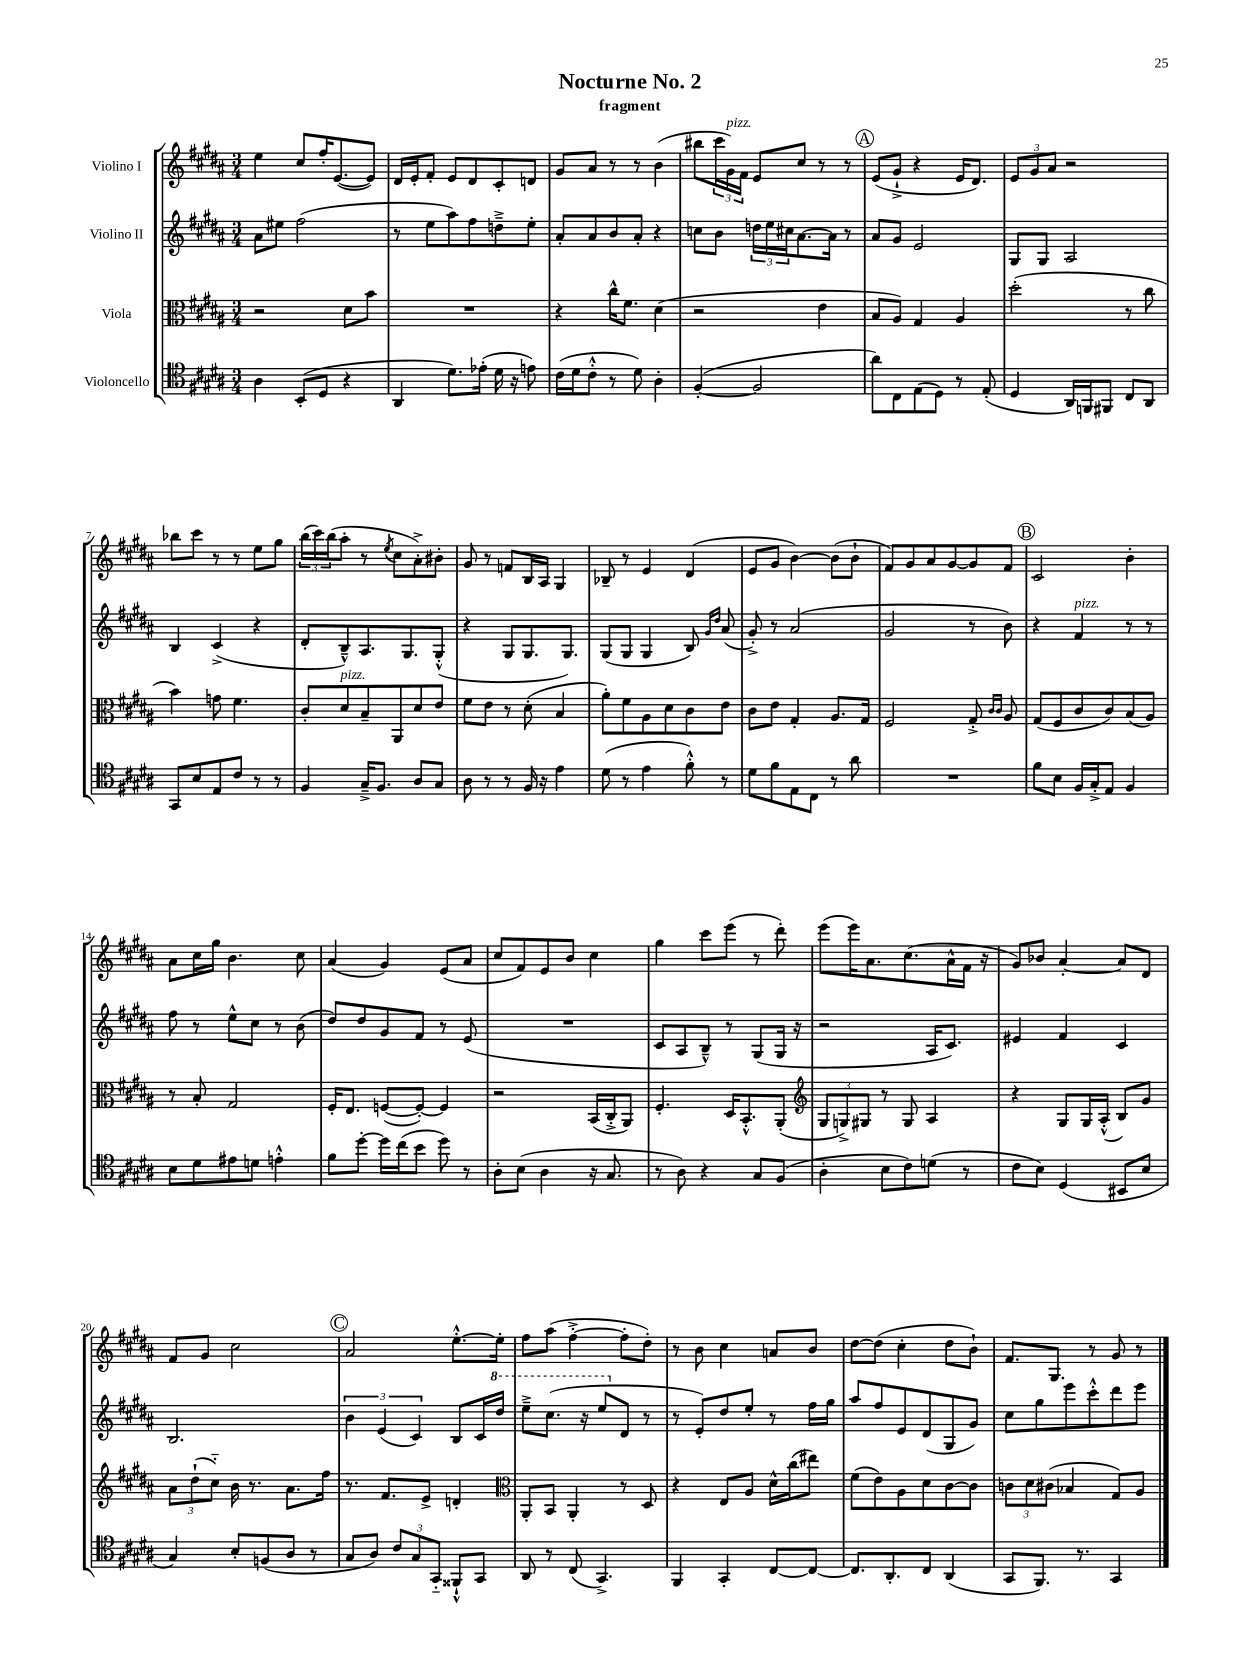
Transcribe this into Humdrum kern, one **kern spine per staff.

**kern	**kern	**kern	**kern
*part4	*part3	*part2	*part1
*staff4	*staff3	*staff2	*staff1
*I"Violoncello	*I"Viola	*I"Violino II	*I"Violino I
*clefC4	*clefC3	*clefG2	*clefG2
*k[f#c#g#d#a#]	*k[f#c#g#d#a#]	*k[f#c#g#d#a#]	*k[f#c#g#d#a#]
*M3/4	*M3/4	*M3/4	*M3/4
=1	=1	=1	=1
4A#\	2r	8a#\L	4ee\
.	.	8ee#X\J	.
(8BB'/L	.	(2ff#\	8cc#/L
8D#/J	.	.	16ff#'/K
.	.	.	([8.e/
4r	8d#\L	.	.
.	8b\J	.	8e/J])
=2	=2	=2	=2
4AA#/	2.r	8r	16d#/LL
.	.	.	16e'/J
.	.	8ee\L	8f#'/J
8.d#\L)	.	8aa#\)	8e/L
.	.	8ff#\	8d#/
(16e-X'\Jk	.	.	.
16d#\	.	8ddn~^\	8c#'/
16r	.	.	.
8en\)	.	8ee'\J	8dn/J
=3	=3	=3	=3
(16c#\LL	4r	8a#'/L	8g#/L
16d#\J	.	.	.
8c#'^^\J	.	8a#/	8a#/J
8r	16cc#^^\KL	8b/	8r
.	8.f#\J	.	.
8d#\)	.	8a#'/J	8r
4A#'\	(4d#\	4r	(4b\
=4	=4	=4	=4
([4F#'/	2r	8ccn\L	8bb#X\L
.	.	8b\J	24ccc#\L
!	!	!	!LO:TX:a:i:t=pizz.
.	.	.	24g#\)
.	.	.	24f#\JJ
2F#/]	.	24ddn\LL	8e/L
.	.	24ee\	.
.	.	24cc#X\J	.
.	.	[8.a#\	8cc#/J
.	4e\	.	8r
.	.	16a#\Jk]	.
.	.	8r	8r
!!LO:REH:place=s1:t=A
=5	=5	=5	=5
8a#\L)	8B/L	8a#/L	(8e/L
8C#\	8A#/J)	8g#/J	8g#`^/J
(8E\	4G#/	2e/	4r
8D#\J)	.	.	.
8r	4A#/	.	16e/KL
.	.	.	8.d#/J)
(8E'/	.	.	.
=6	=6	=6	=6
4D#/	(2dd#'\	8G#/L	12e/L
.	.	.	12g#/
.	.	8G#/J	.
.	.	.	12a#/J
16AA#/LL)	.	2A#/	2r
16FFn/J	.	.	.
8FF#X/J	.	.	.
8C#/L	8r	.	.
8AA#/J	8cc#\	.	.
!!LO:LB:g=z
=7	=7	=7	=7
8GG#/L	4b\)	4B/	8bb-X\L
8B/	.	.	8ccc#\J
8E/	8gn\	(4c#^/	8r
8c#/J	4.f#\	.	8r
8r	.	4r	8ee\L
8r	.	.	8gg#\J
=8	=8	=8	=8
4F#/	8c#'/L	8d#'/L	(24bb\LL
.	.	.	24ccc#\)
.	.	.	(24bb\J
!	!LO:TX:a:i:t=pizz.	!	!
.	8d#/	8B~^^/)	8aa#'\J
16G#~^/KL	8B~/	8.A#/	8r
8.F#/J	.	.	.
.	.	.	8qee/
.	8AA#/	.	8cc#\L
.	.	8.G#/	.
8A#/L	8d#/	.	8a#'^\)
8G#/J	8e/J	(8G#'^^/J	8b#X'\J
=9	=9	=9	=9
8A#\	8f#\L	4r	8g#/
8r	8e\J	.	8r
8r	8r	8G#/L	8fn/L
16F#/	(8d#'\	8.G#/	16B/L
16r	.	.	16A#/JJ
4e\	4B/	.	4G#/
.	.	8.G#/J)	.
=10	=10	=10	=10
(8d#\	8a#'\L)	(8G#/L	8B-X~/
8r	8f#\	8G#/J	8r
4e\	8A#\	4G#/	4e/
.	8d#\	.	.
8f#'^^\)	8c#\	8B/)	(4d#/
.	.	16qqg#/LL	.
.	.	16qqdd#/JJ	.
8r	8e\J	(8a#/	.
=11	=11	=11	=11
8d#\L	8c#\L	8g#'^/)	8e/L
8f#\	8e\J	8r	8g#/J
8E\	4G#'/	(2a#/	[4b\)
8C#\J	.	.	.
8r	8.A#/L	.	(8b\L]
8a#\	.	.	8b`\J
.	16G#/Jk	.	.
=12	=12	=12	=12
2.r	2F#/	2g#/	8f#/L)
.	.	.	8g#/
.	.	.	8a#/
.	.	.	[8g#/
.	8G#'^/	8r	8g#/]
.	16qqc#/LL	.	.
.	16qqc#/JJ	.	.
.	8A#/	8b\)	8f#/J
!!LO:REH:place=s1:t=B
=13	=13	=13	=13
8f#\L	(8G#/L	4r	2c#/
8B\J	8F#/	.	.
!	!	!LO:TX:a:i:t=pizz.	!
16F#/LL	8c#/	4f#/	.
16G#'^/J	.	.	.
8E/J	8c#/)	.	.
4F#/	(8B/	8r	4b'\
.	8A#/J)	8r	.
!!LO:LB:g=z
=14	=14	=14	=14
8B\L	8r	8ff#\	8a#\L
8d#\	8B'/	8r	16cc#\L
.	.	.	16gg#\JJ
8e#X\	2G#/	8ee^^\L	4.b\
8dn\J	.	8cc#\J	.
4en'^^\	.	8r	.
.	.	(8b\	8cc#\
=15	=15	=15	=15
8f#\L	16F#'/KL	8dd#/L)	(4a#/
.	8.E/J	.	.
[8dd#'\J	.	8dd#/	.
16dd#\LL]	([8Fn/L	8g#/	4g#/)
(16cc#\J	.	.	.
8b\J	8F'/J_)	8f#/J	.
8dd#\)	4F/]	8r	(8e/L
8r	.	(8e/	8a#/J
=16	=16	=16	=16
8A#'\L	2r	2.r	8cc#/L
(8B\J	.	.	8f#/)
4A#\	.	.	8e/
.	.	.	8b/J
16r	(16BB/LL	.	4cc#\
8.G#/	16C#'^/J	.	.
.	8AA#/J)	.	.
=17	=17	=17	=17
8r	4.F#'/	8c#/L	4gg#\
8A#\)	.	8A#/	.
4r	.	8B~^^/J)	8ccc#\L
.	16D#/KL	8r	(8eee\J
.	8.BB'^^/	.	.
8G#/L	.	(8G#/L	8r
(8F#/J	(8AA#'/J	16G#/Jk	8ddd#'\)
.	.	16r	.
=18	=18	=18	=18
*	*clefG2	*	*
4A#'\	12G#/L	2r	(8eee\L
.	12Gn^/)	.	.
.	.	.	16eee\K)
.	12G#X/J	.	.
.	.	.	8.a#\
8B\L	8r	.	.
8c#\)	8G#/	.	(8.cc#\
(8dn\J	4A#/	16A#/KL	.
.	.	8.c#/J)	16a#^^\L
8r	.	.	16f#\JJ
.	.	.	16r
=19	=19	=19	=19
8c#\L	4r	4e#X/	8g#/L)
8B\J)	.	.	8b-X/J
(4D#/	8G#/L	4f#/	[4a#'/
.	16G#/L	.	.
.	(16A#'^^/JJ	.	.
8BB#X/L	8B/L)	4c#/	8a#/L]
8B/J	8g#/J	.	8d#/J
!!LO:LB:g=z
=20	=20	=20	=20
4G#/)	12a#\L	2.B/	8f#/L
.	(12dd#`\	.	.
.	.	.	8g#/J
.	12cc#\J)	.	.
8B'/L	16b\	.	2cc#\
.	8.r	.	.
(8Fn/	.	.	.
8A#/J	8.a#\L	.	.
8r	.	.	.
.	16ff#\Jk	.	.
!!LO:REH:place=s1:t=C
=21	=21	=21	=21
8G#/L	8.r	6b\	2a#/
8A#/J)	.	.	.
.	.	(6e/	.
.	8.f#/L	.	.
12c#/L	.	.	.
12G#/	.	6c#/)	.
.	8e^/J	.	.
12GG#/J	.	.	.
8FF##X`^^/L	4dn'/	8B/L	[8.ee'^^\L
8GG#/J	.	16c#/L	.
*	*	*8va	*
.	.	16ddd#/JJ	16ee'\Jk]
=22	=22	=22	=22
*	*clefC3	*	*
8AA#/	8AA#'/L	8eee~^\L	8ff#\L
8r	8BB/J	(8.ccc#\J	(8aa#\J
(8C#/	4AA#'/	.	[4ff#'^\
.	.	16r	.
4.GG#^/)	.	8eee/L	.
*	*	*X8va	*
.	8r	8d#/J	8ff#'\L]
.	8D#/	8r	8dd#'\J)
=23	=23	=23	=23
4FF#/	4r	8r	8r
.	.	8e'/L)	8b\
4GG#'/	8E/L	8dd#/	4cc#\
.	8A#/J	8ee'/J	.
[8C#/L	16d#^^\LL	8r	8an/L
.	(16cc#\J	.	.
8C#/J_	8ee#X\J)	16ff#\LL	8b/J
.	.	16gg#\JJ	.
=24	=24	=24	=24
8.C#/L]	(8f#\L	8aa#/L	[8dd#\L
.	8e\)	8ff#/	(8dd#\J]
8.AA#'/	.	.	.
.	8A#\	8e/	4cc#'\
8C#/J	8d#\	(8d#/	.
(4AA#/	[8c#\	8G#/	8dd#\L
.	8c#\J]	8g#/J)	8b`\J)
=25	=25	=25	=25
8GG#/L	12cn\L	8cc#\L	8.f#/L
.	12d#\	.	.
8.FF#/J)	.	8gg#\	.
.	(12c#X\J	.	.
.	.	.	8.G#/J
.	4B-X/	8eee\	.
8.r	.	.	.
.	.	8ccc#'^^\	8r
4GG#/	8G#/L)	8ddd#\	8g#/
.	8A#/J	8eee\J	8r
==	==	==	==
*-	*-	*-	*-
